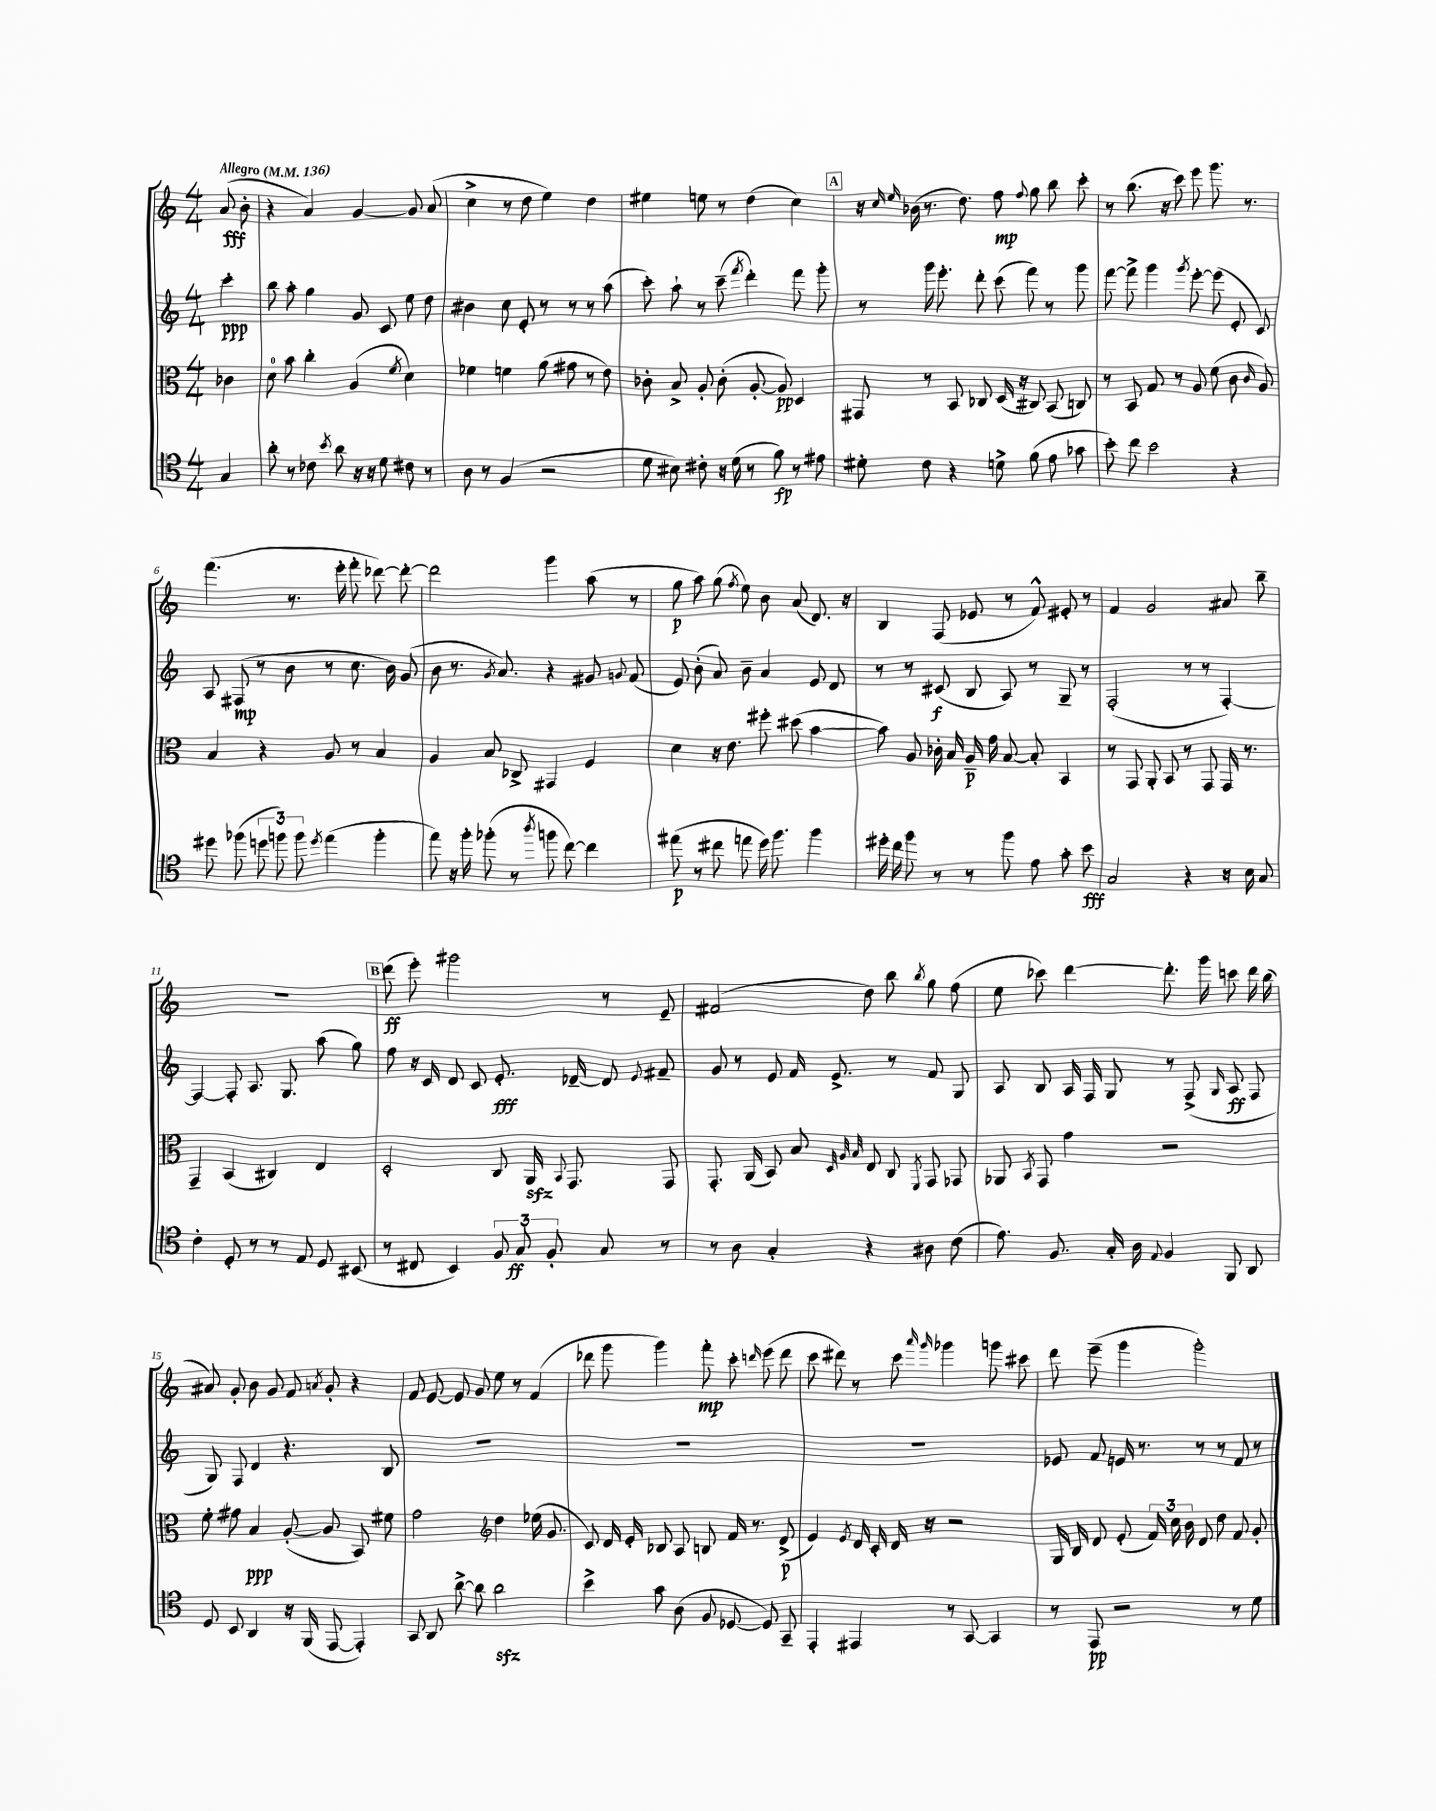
<<
\new StaffGroup <<
\new Staff = "s0" {
    \clef treble \key c \major \numericTimeSignature \time 4/4 \partial 4 \tempo "Allegro" 4 = 136
    \autoBeamOff a'8\fff( b'8-. |
    r4 a'4) g'4~ g'8 a'8( |
    c''4-> r8 d''8 e''4) d''4 |
    eis''4 e''8 r8 d''4( c''4) |
    \mark \markup { \box "A" } r16 \grace { c''16 e''16 } bes'16( r8. d''8.) f''8\mp \appoggiatura { f''8 } g''8 b''8 c'''8-. |
    r8 b''8.( r16 c'''8) e'''8 g'''8. r8. |
    f'''4.( r8. e'''16-. f'''8-. des'''8~) des'''8~-. |
    des'''2 g'''4 a''8( r8 |
    g''8\p a''8) g''8( \acciaccatura { f''8 } e''8) b'8 a'8( d'8.) r16 |
    b4 f8( ees'8 r8 f'8-^) eis'8-. r8 |
    f'4 g'2 ais'8 b''8-- |
    R1 |
    \mark \markup { \box "B" } d'''8\ff( e'''8-.) gis'''2 r8 e'8-- |
    fis'2( d''8) b''8 \acciaccatura { b''8 } g''8 f''8( |
    e''8 ces'''8) d'''4~ d'''8.-. g'''16 c'''8 d'''16 b''16( |
    ais'8) g'8-. b'8 g'8 f'8 \acciaccatura { a'8 } g'8-. r4 |
    f'8 e'8~ e'8 g'8 e''8 r8 f'4( |
    des'''8 g'''8 g'''4) f'''8-.\mp c'''8-. \grace { d'''16 } e'''8( d'''8 |
    c'''8 dis'''8) r8 c'''8 \grace { a'''16 g'''16 } ges'''4 g'''8 cis'''8 |
    d'''8 e'''8--( g'''4 g'''2-.) \bar "|." |
}
\new Staff = "s1" {
    \clef treble \key c \major \numericTimeSignature \time 4/4 \partial 4
    \autoBeamOff c'''4-.\ppp |
    b''8 a''8-. g''4 g'8 c'8 e''8 d''8 |
    bis'4 c''8 e'8-. r8 r8 r8 a''8( |
    c'''8-.) a''8-! r8 c'''8--( \acciaccatura { f'''8 } d'''4-.) f'''8 g'''8-. |
    \mark \markup { \box "A" } r8 g'''16 e'''8.-. d'''8-. c'''8( f'''8) r8 g'''8 |
    f'''8~ f'''8-> g'''4 \acciaccatura { g'''8 } e'''8~-. e'''8( e'8-. c'8) |
    a8 fis8\mp( r8 b'8 r8 c''8. b'16) g'8( |
    b'8 r8. \acciaccatura { g'8 } a'8.) r4 gis'8 \appoggiatura { g'8 } f'8( |
    e'8) b'8-.( a'8) b'8-- a'4 e'8 d'8 |
    r8 r8 cis'8\f( b8 a8) r8 g8-- r8 |
    f2-.( r8 r8 f4~-.) |
    f4~ f8-. a8. g8. a''8( g''8) |
    \mark \markup { \box "B" } f''8 r16 c'16 d'8 c'8 e'8.-.\fff des'16~-- des'8 \appoggiatura { e'8 } fis'8-- |
    g'8 r8 e'8 f'16 e'8.-> r8 f'8 g8 |
    a8 b8 a16 f16 g8 r8 f8->( \grace { g16 } a8\ff f8 |
    g8) f8 d'4 r4. b8 |
    R1 |
    R1 |
    R1 |
    ees'8 f'8 e'16 r8. r8 r8 f'8 r8 \bar "|." |
}
\new Staff = "s2" {
    \clef alto \key c \major \numericTimeSignature \time 4/4 \partial 4
    \autoBeamOff ces'4 |
    d'8-0 b'8 c''4-. a4( \acciaccatura { f'8 } d'4) |
    fes'4 f'4 a'8( gis'8 r8 e'8) |
    ces'8-. b8-> a8-. ces'8-.( a8~-. a8\pp) d4 |
    \mark \markup { \box "A" } gis,8 r8 b,8 ces8 d16( r16 cis8) b,8( c8) |
    r8 b,8 g8 r8 a8 f'8( c'8 \grace { c'16 } a8) |
    b4 r4 a8 r8 b4 |
    a4 b8 ces8-> gis,4 f4 |
    d'4 r16 e'8. fis''8-. dis''8( b'4~ |
    b'8) a8 ces'16-. b16 a16--\p g'16 b8~ b8-. b,4 |
    r8 g,8 a,8-. b,8 r8 g,8 g,16 r8. |
    g,4-- b,4( cis4) e4 |
    \mark \markup { \box "B" } d2-. c8 a,16\sfz \appoggiatura { b,8 } g,8. g,8 |
    g,8.-. a,16( b,8) b8 \grace { d32 a32 b32 } e8 c8 \acciaccatura { f,8 } g,8 ges,8 |
    aes,8 \acciaccatura { b,8 } g,8 g'4 r2 |
    f'8-. gis'8 b4\ppp a8~-.( a8 b,8) fis'8 |
    g'2 \clef treble d''4 ees''16( g'8. |
    c'8) d'16 e'16-. bes8 a8 b8 f'16 r8. d'8->\p( |
    e'4) \acciaccatura { e'8 } d'16 c'16-. d'16 r16 r2 |
    g16 b16 d'8 e'8-.( \tuplet 3/2 { f'16) c''16 b'16 } d'8 d''8 f'8 g'8-. \bar "|." |
}
\new Staff = "s3" {
    \clef tenor \key c \major \numericTimeSignature \time 4/4 \partial 4
    \autoBeamOff g4 |
    a'8-. r8 ces'8 \acciaccatura { b'8 } a'8 r16 r16 d'8 cis'8 r8 |
    a8 r8 f4( r2 |
    d'8 bis8) cis'8-. r16 d'16( r8 f'8\fp) r8 eis'8 |
    \mark \markup { \box "A" } dis'8-. c'8 r4 d'8-> f'8( e'8 ges'8 |
    b'8-.) c''8 b'2 r4 |
    dis''8 fes''8( \tuplet 3/2 { d''8 f''8) f''8 } \acciaccatura { d''8 } e''4( f''4-. |
    e''8) r16 f''16-. fes''8-.( r8 \acciaccatura { a''8 } f''8 c''8~) c''4 |
    eis''8\p( r8 cis''8 e''8 d''16) f''8. f''4 |
    dis''16-. c''16 f''8 r8 r8 f''8 e'8 g'8-. b'8\fff |
    g2 r4 r16 b16 g8 |
    c'4-. d8-. r8 r8 e8 d8 bis,8( |
    \mark \markup { \box "B" } r8 cis8 b,4) \tuplet 3/2 { f8 g8\ff f8-. } g8 r8 |
    r8 a8 g4-. r4 ais8 c'8( |
    e'8.) f8. g16-. a16 \appoggiatura { e8 } f4 f,8 a,8 |
    d8 b,8 a,4 r16 f,16( e,8~ e,4-.) |
    g,8 a,8 a'8~-> a'8 a'2\sfz |
    b'4-> g'8 a8( f8 des8~ des8) g,8-- |
    e,4-. eis,4 r8 g,8~ g,4 |
    r8 e,8\pp r2 r8 d'8 \bar "|." |
}
>>
>>
